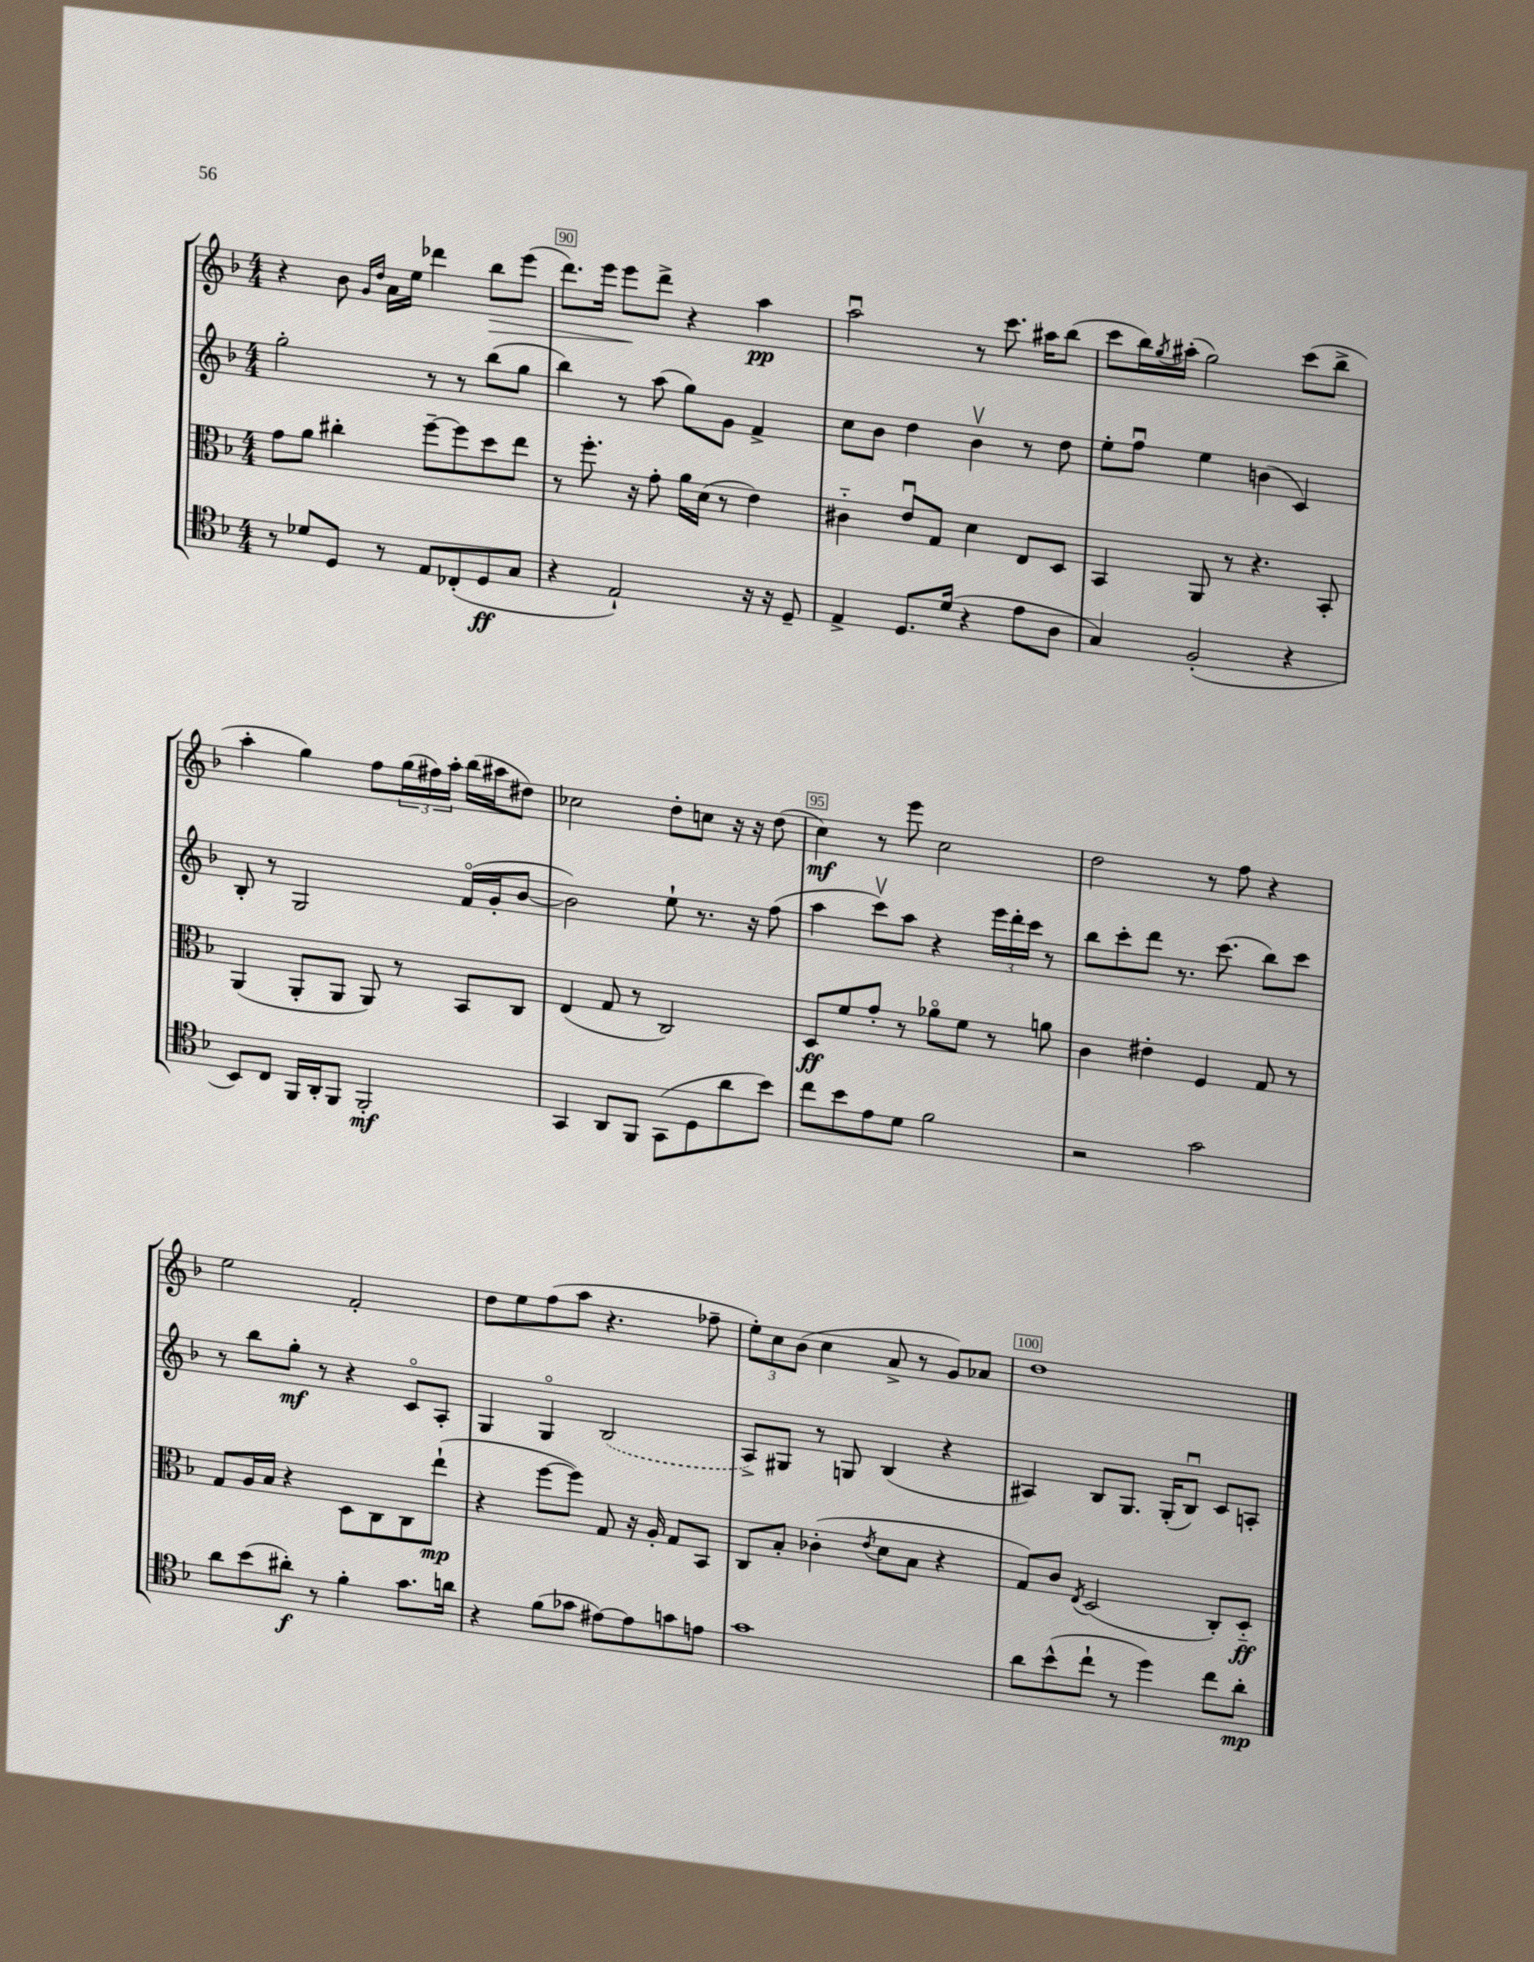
<<
\new StaffGroup <<
\new Staff = "s0" {
    \clef treble \key f \major \numericTimeSignature \time 4/4
    r4 bes'8 \grace { g'16 d''16 } a'16 e''16 des'''4 bes''8\> e'''8( |
    d'''8.) e'''16 e'''8\! d'''8-> r4 a''4\pp |
    a''2\downbow r8 c'''8. ais''16 bes''8( |
    c'''8 bes''16) \acciaccatura { g''8 } ais''16-.( g''2) c'''8( bes''8-> |
    a''4-. g''4) f''8 \tuplet 3/2 { g''16( fis''16) a''16-. } bes''16( ais''16 dis''8) |
    ces''2 d''8-. c''8 r16 r16 d''8( |
    c''4\mf) r8 e'''8 c''2 |
    d''2 r8 f''8 r4 |
    e''2 f'2-. |
    d''8 e''8 f''8( a''8 r4. fes''8-- |
    \tuplet 3/2 { e''8-.) c''8 bes'8( } c''4 a'8-> r8 g'8) aes'8 |
    d''1 \bar "|." |
}
\new Staff = "s1" {
    \clef treble \key f \major \numericTimeSignature \time 4/4
    g''2-. r8 r8 bes''8( g''8 |
    bes''4) r8 a''8( g''8) g'8 f'4-> |
    c''8 bes'8 d''4 bes'4\upbow r8 d''8 |
    e''8-. f''8\downbow e''4 b'4( c'4) |
    bes8-. r8 g2 f'16\flageolet( g'16-. bes'8~ |
    bes'2) e''8-! r8. r16 f''8( |
    a''4 c'''8\upbow) a''8 r4 \tuplet 3/2 { e'''16 d'''16-. c'''16 } r8 |
    bes''8 c'''8-. d'''8 r8. c'''8.( bes''8) c'''8 |
    r8 bes''8 g''8-.\mf r8 r4 c'8\flageolet a8-. |
    g4 g4\flageolet \once \slurDashed bes2( |
    a8->) gis8 r8 g8 bes4( r4 |
    ais4) bes8 g8. g16-.( bes8\downbow) c'8 a8-. \bar "|." |
}
\new Staff = "s2" {
    \clef alto \key f \major \numericTimeSignature \time 4/4
    g'8 a'8 cis''4-. f''8~-- f''8 d''8 e''8 |
    r8 f''8.-. r16 g'8-. a'16 d'16( r8 e'4) |
    cis'4-_ e'8\downbow g8 d'4 e8 d8 |
    bes,4 a,8 r8 r4. bes,8-. |
    a,4( a,8-. a,8 a,8) r8 bes,8 c8 |
    e4( g8 r8 c2) |
    d8\ff f'8 g'8-. r8 aes'8\flageolet f'8 r8 a'8 |
    c'4 eis'4-. f4 g8 r8 |
    g8 a16 bes16 r4 d8 c8 c8 e''8-!\mp( |
    r4 f''8~ f''8) g8 r16 a16-. g8 bes,8 |
    c8 bes8-. ces'4-.( \acciaccatura { e'8 } d'8 bes8 r4 |
    g8) c'8 \acciaccatura { e8 } d2( c8-.) d8-_\ff \bar "|." |
}
\new Staff = "s3" {
    \clef tenor \key f \major \numericTimeSignature \time 4/4
    r8 des'8 d8 r8 e8 ces8-.( d8\ff g8 |
    r4 e2-!) r16 r16 d8-- |
    e4-> d8. d'16( r4 e'8 a8 |
    g4) f2-.( r4 |
    bes,8) c8 f,16 a,16-. f,8 f,2-.\mf |
    g,4 a,8 f,8 g,8( d8 a'8 bes'8) |
    c''8 bes'8 e'8 d'8 f'2 |
    r2 g'2 |
    a'8 bes'8( ais'8-.\f) r8 f'4-. g'8. a'16 |
    r4 f'8( ges'8 eis'8~) eis'8 g'8 e'8 |
    g'1 |
    a'8 bes'8-^( c''8-! r8 d''4) c''8 a'8-.\mp \bar "|." |
}
>>
>>
\layout { \context { \Score currentBarNumber = #89 \override BarNumber.break-visibility = ##(#f #t #t) barNumberVisibility = #(every-nth-bar-number-visible 5) \override BarNumber.stencil = #(make-stencil-boxer 0.1 0.3 ly:text-interface::print) } }
